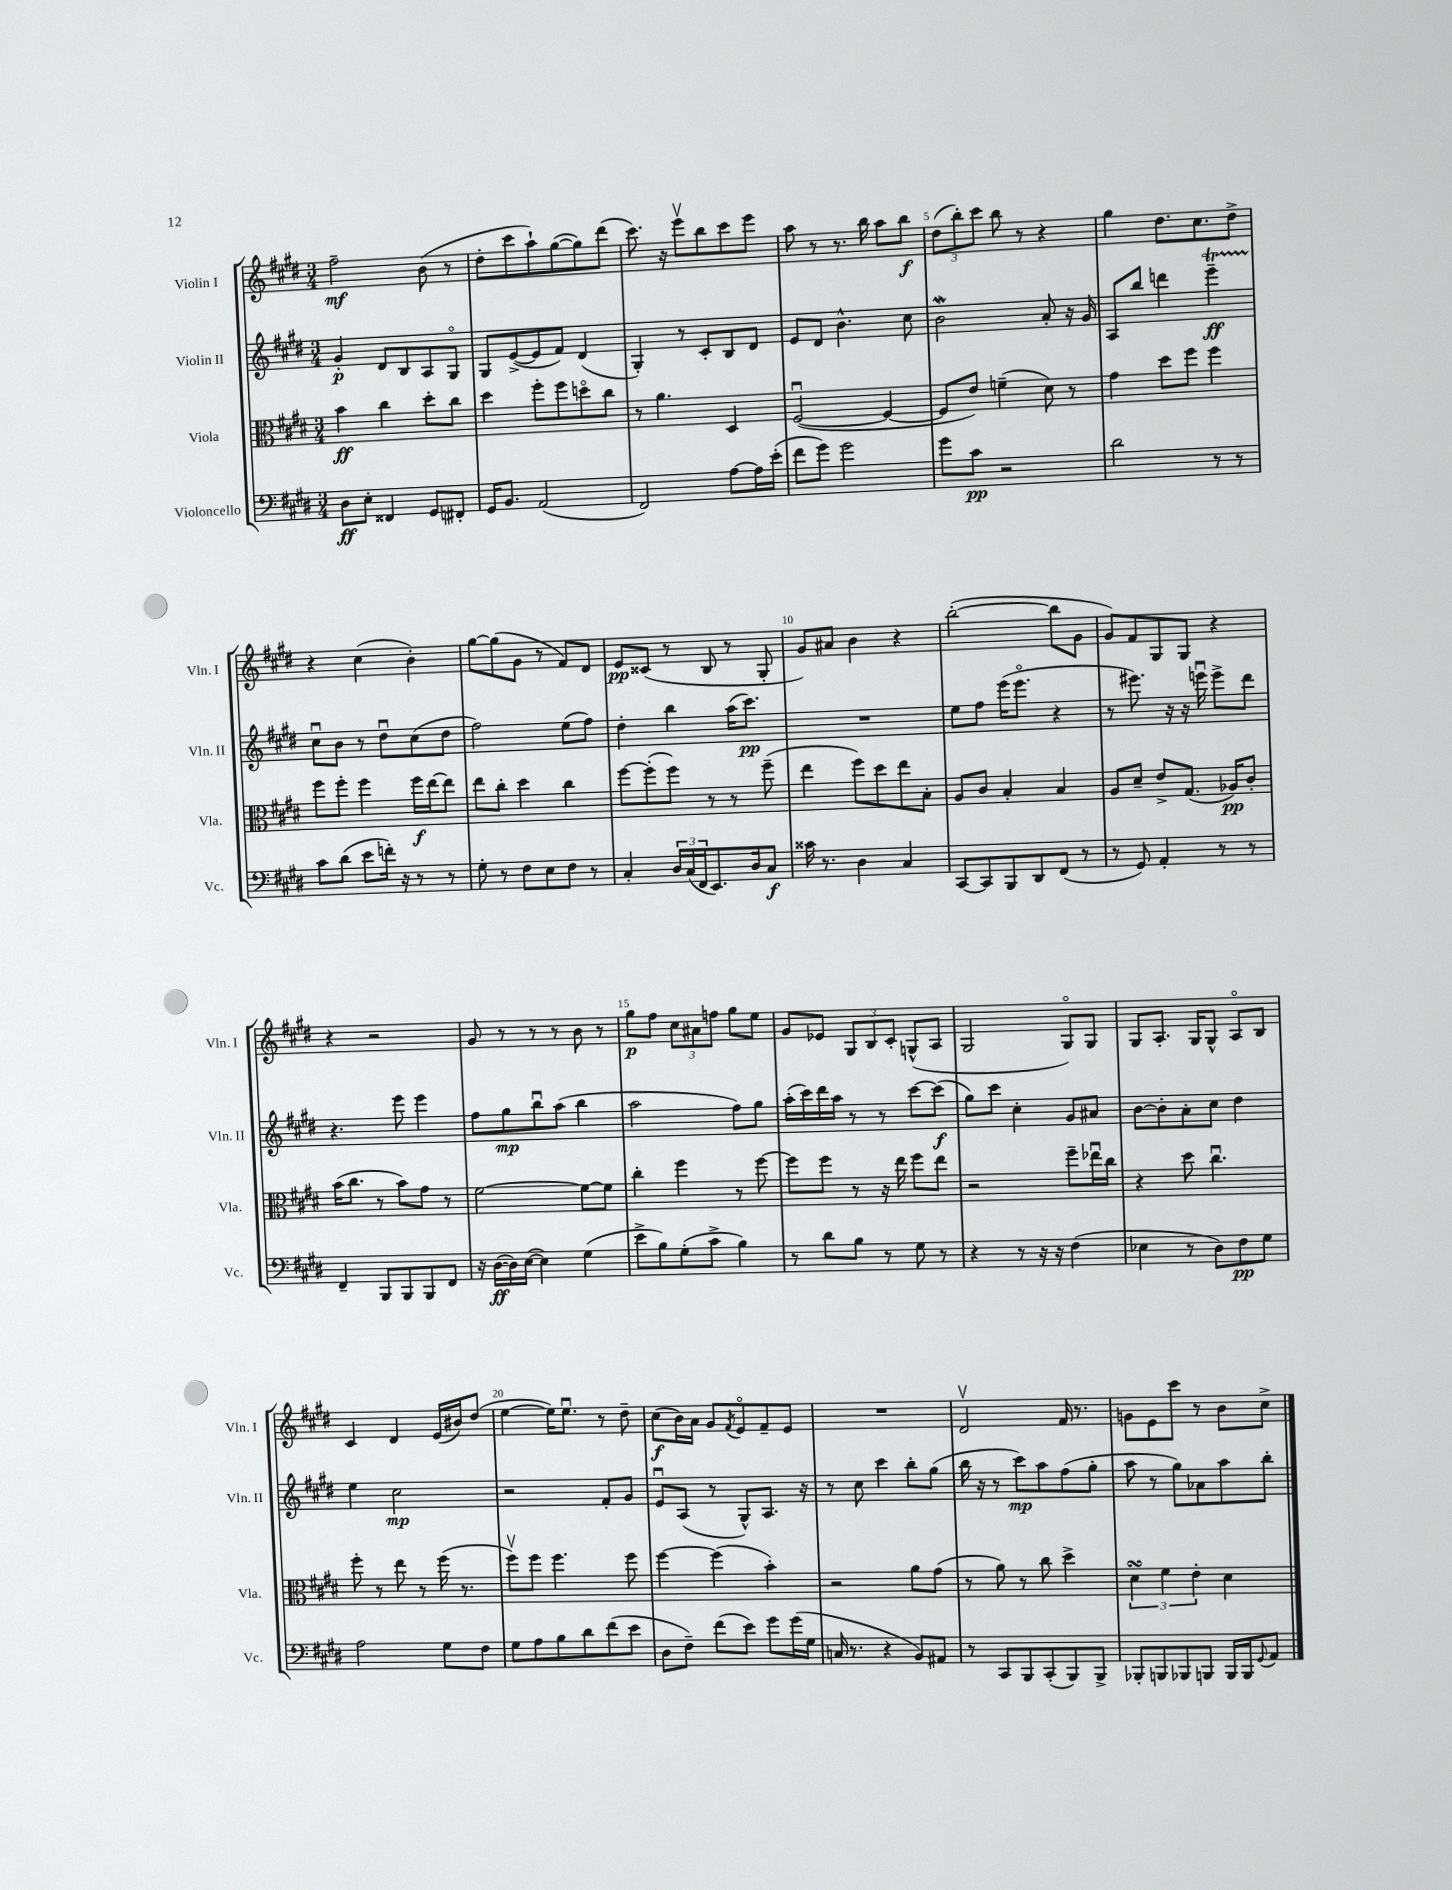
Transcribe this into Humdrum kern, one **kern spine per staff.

**kern	**kern	**kern	**kern
*staff4	*staff3	*staff2	*staff1
*clefF4	*clefC3	*clefG2	*clefG2
*k[f#c#g#d#]	*k[f#c#g#d#]	*k[f#c#g#d#]	*k[f#c#g#d#]
*M3/4	*M3/4	*M3/4	*M3/4
8D#	4b	4g#'	2ff#~
8E'	.	.	.
4FF##	4cc#	8d#	.
.	.	8B	.
8GG#	8dd#'	8A	(8b
8FF#'	8cc#	8G#o	8r
=	=	=	=
16GG#	4dd#	8G#	8dd#'
8.BB	.	.	.
.	.	([8e^	8ccc#
(2AA	8ff#'	8e]	8aa`)
.	8ff#	8f#)	([8gg#
.	8ddo	(4d#	8gg#])
.	8cc#	.	(8ddd#
=	=	=	=
2FF#)	8r	4G#')	8.ccc#)
.	4.a	.	.
.	.	.	16r
.	.	8r	8eeev
.	.	8c#'	8bb
[8A	4D#	8B	8ccc#
16A]	.	8d#	8eee
(16e'	.	.	.
=	=	=	=
8f#	([2F#u	8e	8aa
8g#)	.	8d#	8r
2g#	.	4.b^^	8.r
.	.	.	16bb
.	4F#_	.	8aa
.	.	8cc#	8bb
=	=	=	=
8g#	8F#]	2b	(12dd#
.	.	.	12bb')
8c#	8e)	.	.
.	.	.	12ccc#
2r	(4f~	.	8bb
.	.	.	8r
.	8d#)	8a'	4r
.	8r	16r	.
.	.	16g#	.
=	=	=	=
2d#	4g#	8A	4gg#
.	.	8bb	.
.	8dd#	4ddd	8.dd#
.	8ff#	.	.
.	.	.	8.cc#
8r	4ff#	4eee~	.
8r	.	.	8dd#^
=	=	=	=
8c#	8ff#	8cc#u	4r
(8d#	8ff#'	8b	.
8e	4ff#	8r	(4cc#
16f')	.	8dd#u	.
16r	.	.	.
8r	16ff#	(8cc#	4b')
.	[16ee	.	.
8r	8ee]	8dd#	.
=	=	=	=
8G#'	8ee	2ff#)	[8gg#
8r	8cc#'	.	(8gg#]
8F#	4dd#	.	8g#
8E	.	.	8r
8F#	4cc#	(8ee	8f#)
8r	.	8ff#)	8d#
=	=	=	=
4C#'	[8ff#	4dd#'	8e
.	(8ff#']	.	(8c##
24D#	8ff#)	4bb	8r
(24C#	.	.	.
24FF#	.	.	.
8.EE)	8r	.	8B
.	8r	(16aa	8r
16D#	.	8.ccc#)	.
8C#	(8ff#~	.	8G#'
=	=	=	=
16c##	4ee	2.r	8g#)
8.r	.	.	.
.	.	.	8a#
4D#	8ff#)	.	4b
.	8dd#	.	.
4C#	8ee	.	4r
.	8B'	.	.
=	=	=	=
[8CC#	8A	8ee	([2bb'
8CC#]	8c#	8ff#	.
8BBB	4B'	(16eee	.
.	.	8.eeeo	.
8DD#	.	.	.
(8FF#	4B	4r	8bb]
8r	.	.	8g#
=	=	=	=
8r	8A	8r	8g#)
8GG#)	8d#~	8.eee#)	8f#
4AA'	8e^	.	8G#
.	.	16r	.
.	(8.G#	16r	8G#
.	.	16eeeu	.
8r	.	8eee^	4r
.	16A-)	.	.
8r	8c#'	8ddd#	.
=	=	=	=
4FF#~	(16b	4.r	4r
.	8.cc#	.	.
8BBB	8r	.	2r
8BBB	8b)	8eee	.
8BBB	8g#	4eee	.
8FF#	8r	.	.
=	=	=	=
16r	[2f#	8ff#	8g#
([16D#	.	.	.
16D#])	.	8gg#	8r
([16E	.	.	.
4E])	.	8bbu	8r
.	.	(8aa	8r
(4G#	8f#_	4bb	8b
.	8f#]	.	8r
=	=	=	=
8e^	4cc#'	2aa	8gg#
8B)	.	.	8ff#
(8G#'	4ff#	.	12cc#
.	.	.	12a#
8c#^	.	.	.
.	.	.	12ff
4B)	8r	8ff#)	8gg#
.	[8ff#	8gg#	8ee
=	=	=	=
8r	8ff#]	(16aa'	8g#
.	.	16ccc#)	.
8d#	8ff#	16ddd#	8e-
.	.	16aa	.
8B	8r	8r	12G#
.	.	.	12B
8r	16r	8r	.
.	.	.	12c#'
.	16ee	.	.
8G#	8ff#	[8ccc#	(8G^^
8r	8ee	(8ccc#]	8A
=	=	=	=
4r	2r	8gg#)	2G#
.	.	8ccc#	.
8r	.	4cc#'	.
16r	.	.	.
16r	.	.	.
(4F#	8ff#~	8g#	8G#o)
.	16ee-u	8a#	8G#
.	16cc#	.	.
=	=	=	=
4E-	4r	[8b	8G#
.	.	8b']	8.A'
8r	8dd#	8a'	.
.	.	.	16G#
8D#)	4.cc#u	8cc#	8G#^^
8F#	.	4dd#	8Ao
8G#	.	.	8B
=	=	=	=
2A	8ff#'	4ee	4c#
.	8r	.	.
.	8ee	2cc#	4d#
.	8r	.	.
8G#	(16ff#	.	(16e
.	8.r	.	16b#)
8F#	.	.	(8dd#
=	=	=	=
8G#	8ff#v)	2r	[4ee
8A	8ff#	.	.
8B	4.ff#	.	16ee])
.	.	.	8.eeu
8d#	.	.	.
(8f#	.	8f#'	8r
8e	8ff#	8g#	8dd#~
=	=	=	=
8D#	[4ff#	8eu	(8cc#
8F#~)	.	(8A	16b)
.	.	.	16a
(8f#	(4ff#]	8r	8g#
.	.	.	8qf#
8e)	.	8G#^^)	8eo
8g#	4b')	8.A	8f#~
(16g#	.	.	8e
16G#	.	16r	.
=	=	=	=
16C	2r	8r	2.r
8.r	.	.	.
.	.	8cc#	.
4r	.	4ccc#	.
8BB)	8a	8bb'	.
8AA#	(8g#	(8gg#	.
=	=	=	=
8r	8r	16bb	2d#v
.	.	16r	.
8CC#	8a)	8r	.
8BBB	8r	8ccc#)	.
(8CC#'	8cc#	8aa	.
8BBB)	4dd#^	(8ff#	16f#
.	.	.	8.r
8BBB^	.	8gg#'	.
=	=	=	=
8BBB-'	6d#	8aa	8g
8BBB	.	8r	8e
.	6f#	.	.
8BBB-	.	8gg#)	8ccc#
.	6e'	.	.
8BBB	.	8a-	8r
16BBB	4d#	8aa	8b
16BBB	.	.	.
8qqGG#	.	.	.
8AA	.	8bb'	8cc#^
==	==	==	==
*-	*-	*-	*-
